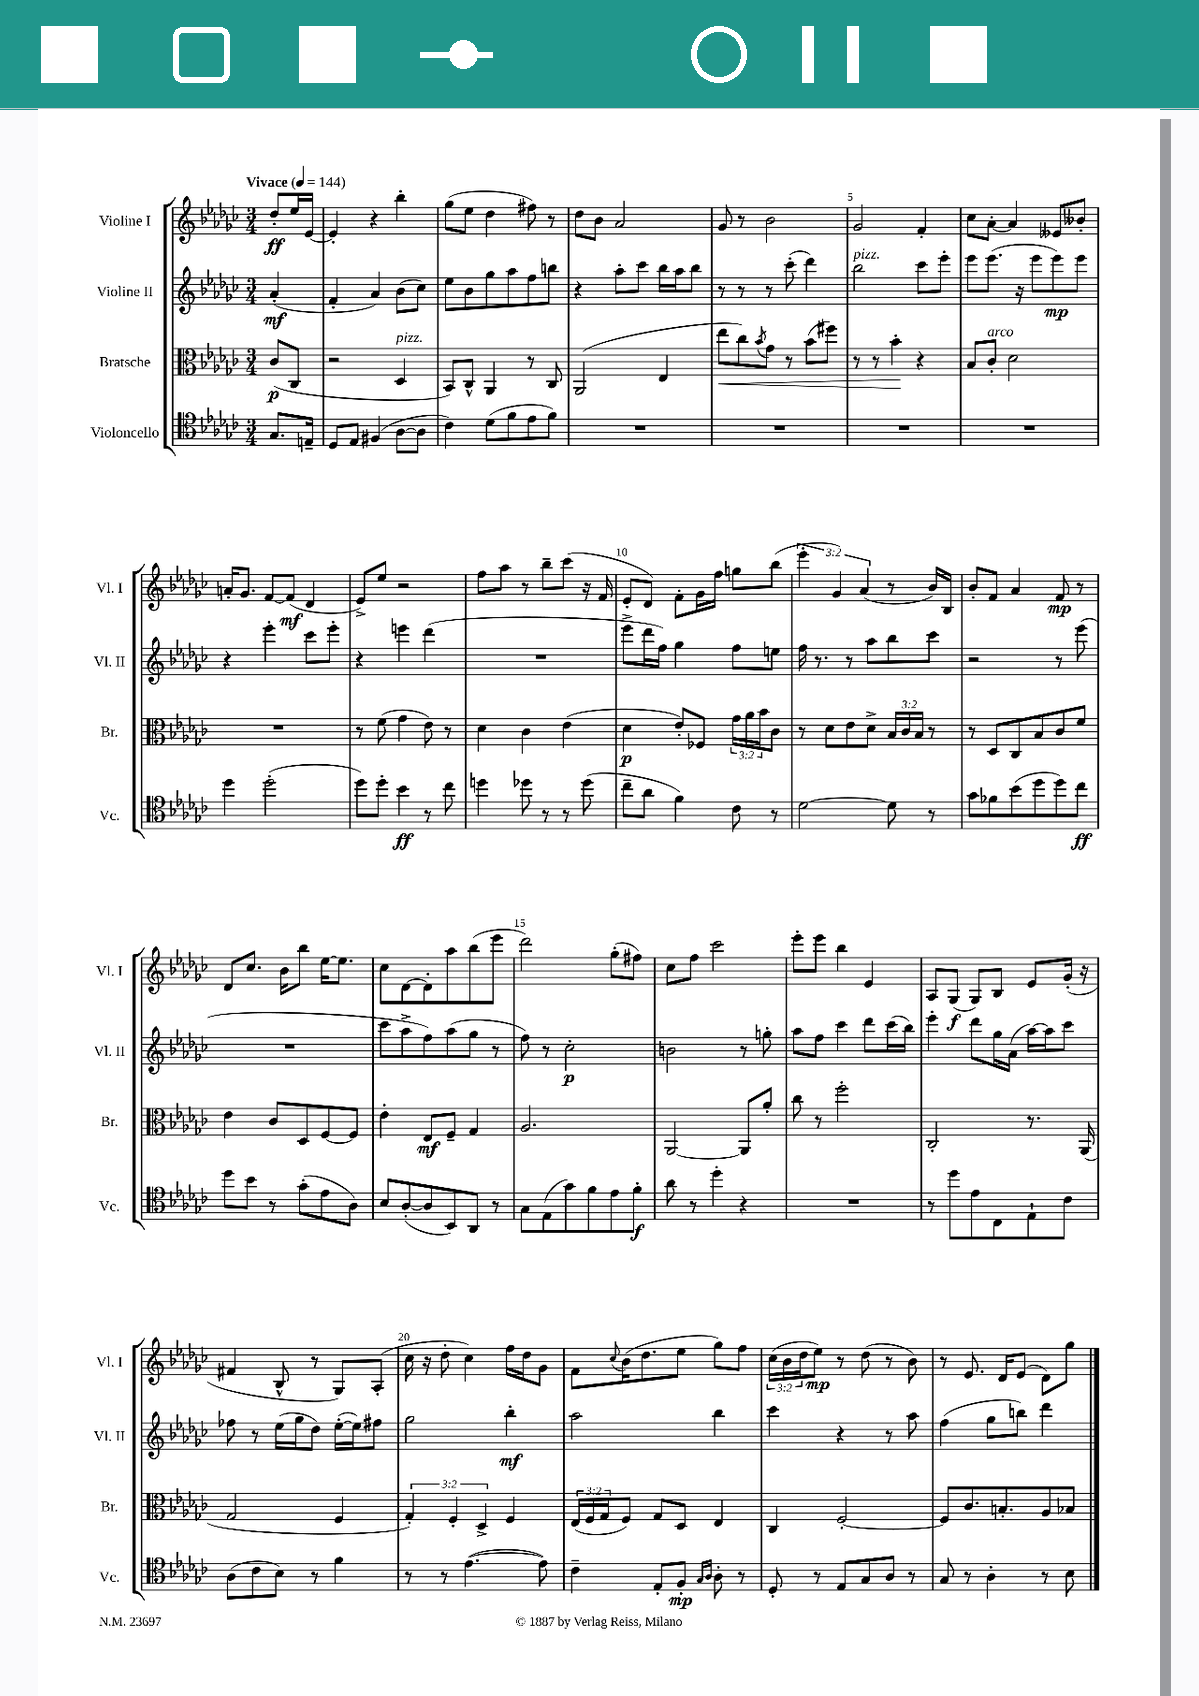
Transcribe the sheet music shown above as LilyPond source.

<<
\new StaffGroup <<
\new Staff = "s0" \with { instrumentName = "Violine I" shortInstrumentName = "Vl. I" } {
    \clef treble \key ges \major \numericTimeSignature \time 3/4 \override Staff.TupletNumber.text = #tuplet-number::calc-fraction-text \partial 4 \tempo "Vivace" 4 = 144
    des''8-.\ff ees''16 ees'16~ |
    ees'4-. r4 bes''4-. |
    ges''8( ees''8 des''4 fis''8) r8 |
    des''8 bes'8 aes'2 |
    ges'8 r8 bes'2 |
    ges'2 f'4-. |
    ces''8 aes'8~-. aes'4 eeses'8 beses'8-. |
    a'16-. ges'8. f'8~ f'8\mf( des'4 |
    ees'8->) ees''8 r2 |
    f''8 aes''8 r8 bes''8-- ces'''8( r16 f'16 |
    ees'8-. des'8) f'8-. ges'16 f''16 g''8 bes''8( |
    \tuplet 3/2 { ees'''4-. ges'4) aes'4( } r8 bes'16) bes16 |
    bes'8-. f'8 aes'4 f'8\mp r8 |
    des'8 ces''8. bes'16 bes''8 ees''16~ ees''8. |
    ces''8 des'8~ des'8-. aes''8 bes''8( ees'''8 |
    des'''2) ges''8-.( fis''8) |
    ces''8 f''8 ces'''2 |
    ees'''8-. ees'''8 bes''4 ees'4 |
    aes8 ges8\f( ges8) bes8 ees'8 ges'16-.( r16 |
    fis'4 bes8-^ r8 ges8) aes8-.( |
    ces''16 r16 des''8-. ces''4) f''16 des''16 ges'8 |
    f'8 \appoggiatura { ces''8 } bes'16( des''8. ees''8 ges''8) f''8 |
    \tuplet 3/2 { ces''16( bes'16 des''16 } ees''8\mp) r8 des''8( r8 bes'8) |
    r8 ees'8. des'16 ees'8( des'8) ges''8 \bar "|." |
}
\new Staff = "s1" \with { instrumentName = "Violine II" shortInstrumentName = "Vl. II" } {
    \clef treble \key ges \major \numericTimeSignature \time 3/4 \partial 4
    aes'4-.\mf( |
    f'4-. aes'4) bes'8( ces''8) |
    ees''8 bes'8 ges''8 aes''8 f''8 b''8 |
    r4 aes''8-. ces'''8 bes''16 aes''16 bes''8 |
    r8 r8 r8 ces'''8-.( des'''4) |
    bes''2^\markup { \italic "pizz." } ces'''8 ees'''8-. |
    ees'''8 ees'''8.( r16 ees'''8 ees'''8\mp) ees'''8 |
    r4 ees'''4-. ces'''8 ees'''8-. |
    r4 e'''4 des'''4( |
    R2. |
    ees'''8-> des'''16 f''16) ges''4 f''8 e''8 |
    f''16 r8. r8 aes''8 bes''8 ces'''8 |
    r2 r8 ees'''8( |
    R2. |
    ces'''8 aes''8-> f''8) aes''8( ges''8 r8 |
    f''8) r8 ces''2-.\p |
    b'2 r8 g''8-. |
    aes''8 f''8 ces'''4 des'''8 ces'''16( bes''16) |
    ees'''4-. des'''8 ges''16 aes'16( aes''16~) aes''16 ces'''8 |
    fes''8 r8 ees''16( ges''16 des''8) ees''16~-.( ees''16) fis''8 |
    ges''2 bes''4-.\mf |
    aes''2 bes''4 |
    ces'''4 r4 r8 aes''8 |
    f''4( ges''8 b''8) des'''4 \bar "|." |
}
\new Staff = "s2" \with { instrumentName = "Bratsche" shortInstrumentName = "Br." } {
    \clef alto \key ges \major \numericTimeSignature \time 3/4 \override Staff.TupletNumber.text = #tuplet-number::calc-fraction-text \partial 4
    ces'8\p( ces8 |
    r2 des4^\markup { \italic "pizz." } |
    bes,8) ces8-^ aes,4 r8 ces8 |
    aes,2( ees4 |
    ees''8\< ces''8) \acciaccatura { bes'8 } ges'8 r8 bes'8( fis''8) |
    r8 r8 bes'4-.\! r4 |
    bes8 ces'8-.^\markup { \italic "arco" } des'2 |
    R2. |
    r8 f'8( ges'4 ees'8) r8 |
    des'4 ces'4 ees'4( |
    des'4\p ees'8-.) fes8 \tuplet 3/2 { ges'16 aes'16 bes'16 } ces'8 |
    r8 des'8 ees'8 des'8-> \tuplet 3/2 { bes16 ces'16 bes16 } r8 |
    r8 des8 ces8 bes8 ces'8 f'8 |
    ees'4 ces'8 des8 f8~ f8 |
    ees'4-. ees8\mf f8-- ges4 |
    aes2. |
    aes,2~ aes,8 aes'8-. |
    ces''8 r8 f''2-. |
    ces2-. r8. aes,16( |
    ges2 f4 |
    \tuplet 3/2 { ges4-.) f4-. des4-> } f4 |
    \tuplet 3/2 { ees16( f16 ges16 } f8) ges8 des8 ees4 |
    ces4 f2~-. |
    f8 ces'8. b8.-. aes8 bes8 \bar "|." |
}
\new Staff = "s3" \with { instrumentName = "Violoncello" shortInstrumentName = "Vc." } {
    \clef tenor \key ges \major \numericTimeSignature \time 3/4 \partial 4
    ges8. e16-- |
    des8 ees8 fis4( aes8~ aes8 |
    ces'4) des'8( f'8 ees'8 f'8) |
    R2. |
    R2. |
    R2. |
    R2. |
    des''4 des''2-.( |
    des''8) des''8-. bes'4\ff r8 ces''8 |
    d''4 des''8 r8 r8 des''8( |
    ces''8-- aes'8 f'4) ces'8 r8 |
    des'2~ des'8 r8 |
    ges'8 fes'8 bes'8( des''8 des''8) ces''8\ff |
    des''8 bes'8 r8 ges'8-.( ees'8 aes8) |
    bes8 aes8~-.( aes8 bes,8) aes,8 r8 |
    ges8 ees8( ges'8) f'8 ees'8 f'8-.\f |
    aes'8 r8 des''4-. r4 |
    R2. |
    r8 des''8 ees'8 ces8 ees8-! ces'8 |
    aes8( ces'8 bes8) r8 f'4 |
    r8 r8 ees'4.~( ees'8) |
    ces'4-- ees8-. f8-.\mp \grace { ges16 aes16 } aes8-. r8 |
    des8-. r8 ees8 ges8 aes8 r8 |
    ges8 r8 aes4-. r8 bes8 \bar "|." |
}
>>
>>
\layout { \context { \Score \override BarNumber.break-visibility = ##(#f #t #t) barNumberVisibility = #(every-nth-bar-number-visible 5) } }
